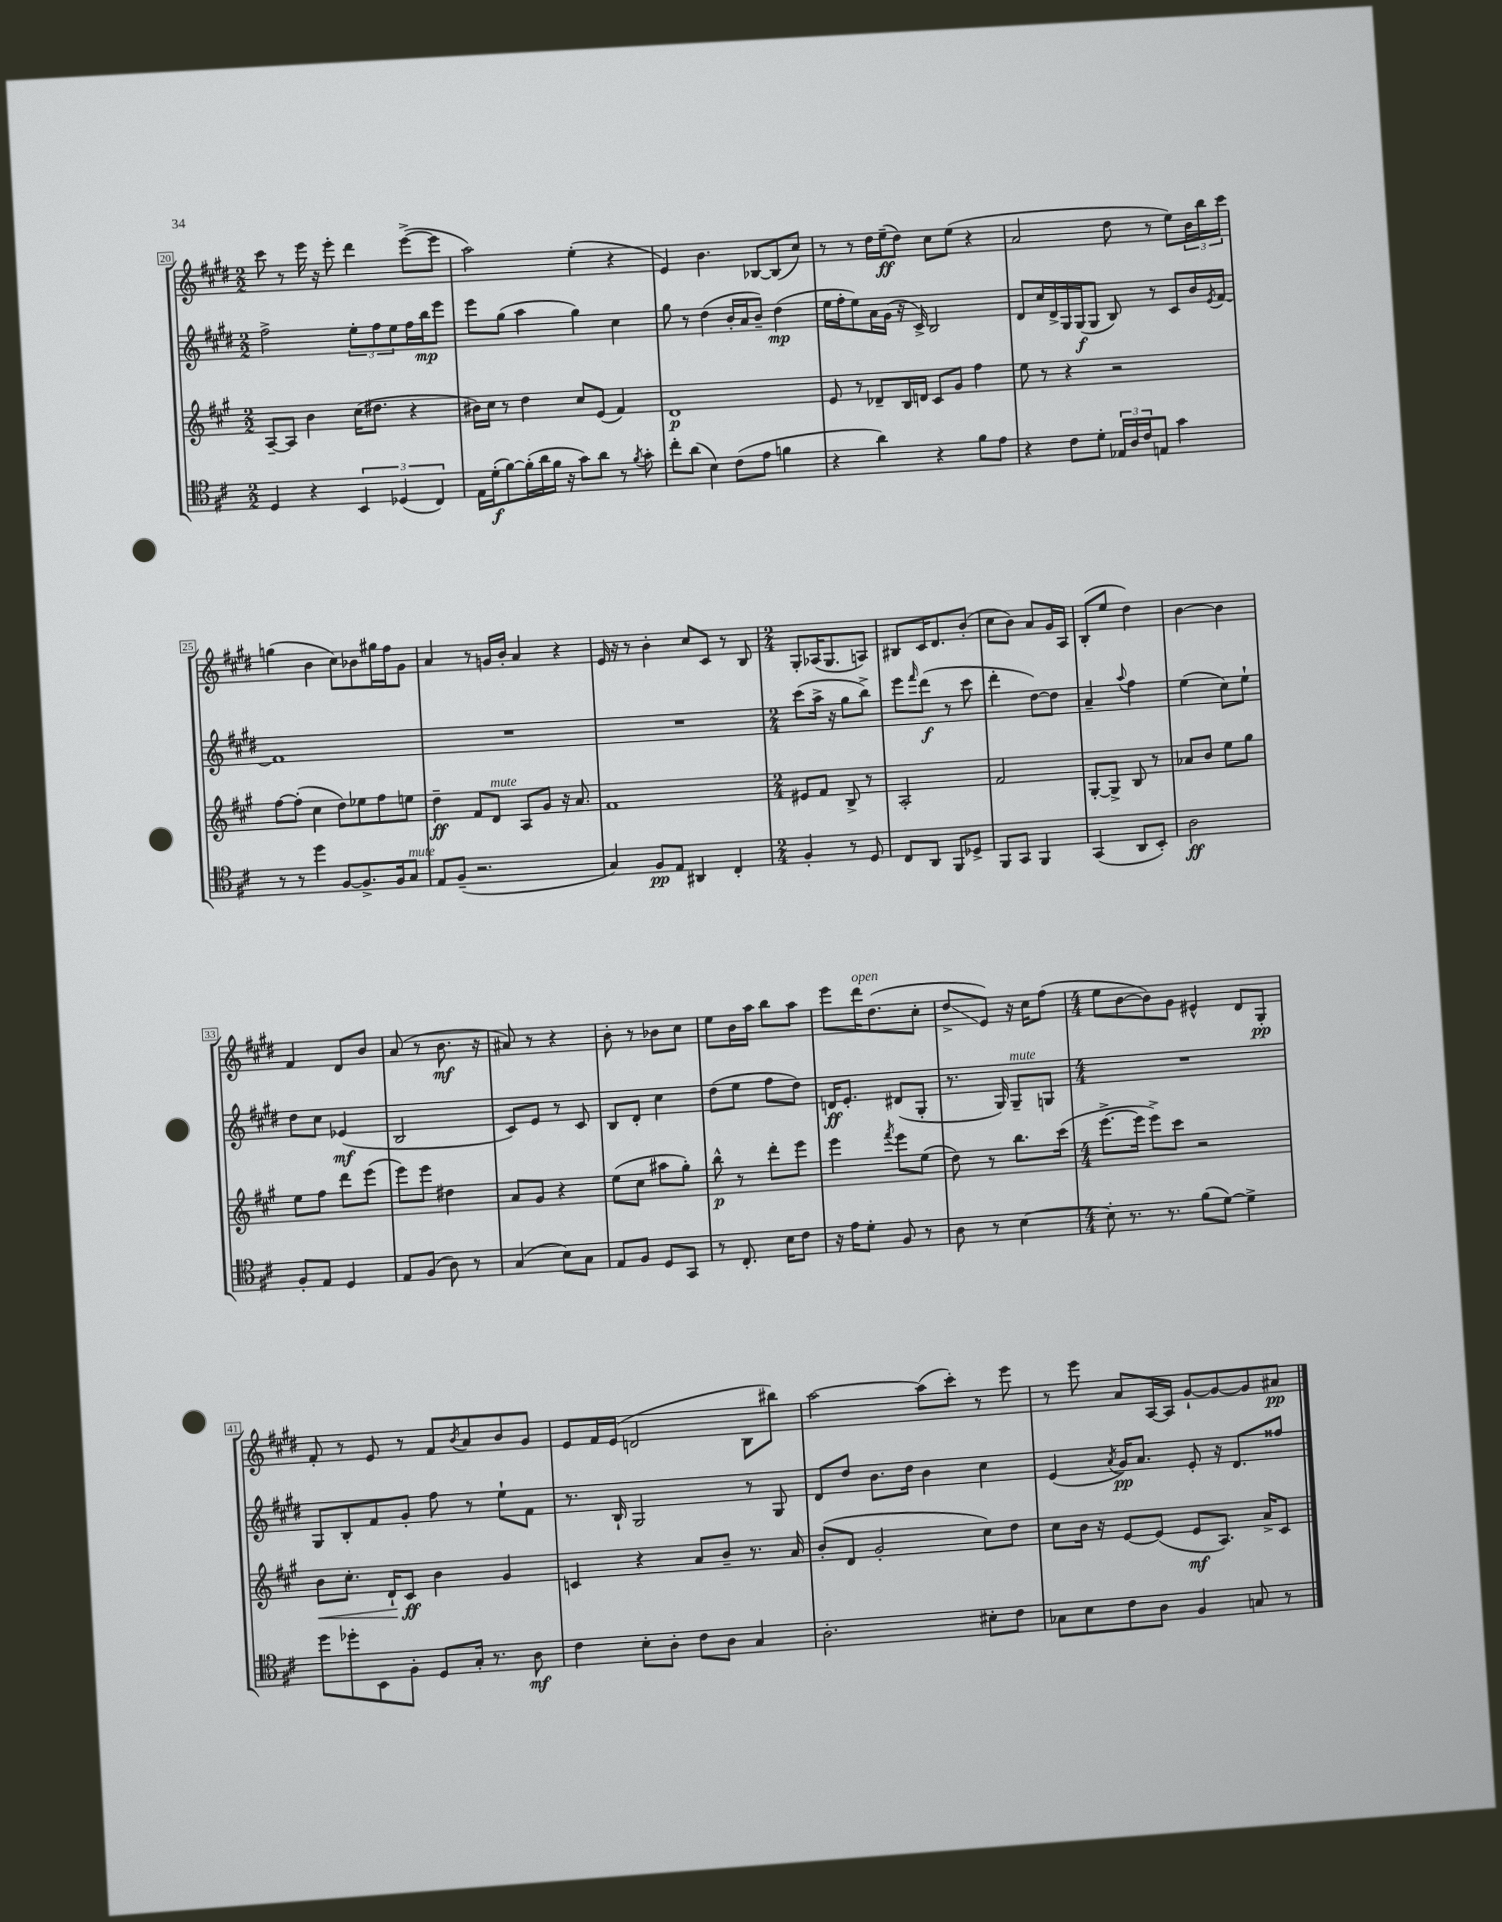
<<
\new StaffGroup <<
\new Staff = "s0" {
    \clef treble \key e \major \numericTimeSignature \time 2/2
    cis'''8 r8 e'''16 r16 e'''8-. dis'''4 e'''8~->( e'''8 |
    a''2) e''4-.( r4 |
    e'4) b'4. bes8~ bes8( cis''8) |
    r8 r8 dis''16 e''16--\ff( dis''8) cis''8 e''8( r4 |
    a'2 dis''8 r8 e''8) \tuplet 3/2 { b'16 b''16 cis'''16 } |
    g''4( b'4 cis''8) bes'8 gis''16 fis''16 gis'8 |
    a'4 r8 g'16 b'16-. a'4 r4 |
    e'16 r16 r8 b'4-. cis''8 cis'8 r8 b8 |
    \numericTimeSignature \time 2/4 gis8-. aes16( gis8. a8) |
    bis8 cis'16 dis'8. b'8-.( |
    cis''8 b'8) a'8 gis'16 a16 |
    b8-.( e''8 dis''4) |
    b'4~ b'4 |
    fis'4 dis'8 b'8 |
    a'8( r8 b'8.\mf r16 |
    ais'8) r8 r4 |
    b'8-. r8 bes'8 cis''8 |
    e''8 b'16 a''16 b''8 a''8 |
    e'''8 dis'''16^\markup { \italic "open" } dis''8.( cis''8-. |
    dis''8->\glissando e'8) r16 cis''16 fis''8( |
    \numericTimeSignature \time 4/4 e''8 b'8~ b'8) gis'8 eis'4-^ dis'8 gis8-.\pp |
    fis'8-. r8 e'8 r8 fis'8 \acciaccatura { b'8 } a'8 b'8 gis'8 |
    e'8 fis'16 e'16( d'2 b8 bis''8) |
    a''2~ a''8( cis'''8-.) r8 e'''8 |
    r8 e'''8 a'8 a16~ a16 gis'8~-! gis'8~ gis'8 ais'8\pp \bar "|." |
}
\new Staff = "s1" {
    \clef treble \key e \major \numericTimeSignature \time 2/2
    fis''2-> \tuplet 3/2 { e''8-. fis''8 e''8 } fis''16 b''16\mp e'''8 |
    e'''8 gis''8( a''4 gis''4) cis''4 |
    gis''8 r8 dis''4( b'16-. a'16 b'8--) dis''4\mp( |
    e''16 fis''16-. e''8) a'16 gis'16( r16 cis'16->) b2 |
    dis'8 cis''16 dis'16-> gis16 gis16\f( gis8 b8) r8 cis'8 b'16 \acciaccatura { e'8 } fis'16~ |
    fis'1 |
    R1 |
    R1 |
    \numericTimeSignature \time 2/4 cis'''8( a''16-> r16 gis''8 b''8->) |
    e'''8 \grace { fis'''16 } dis'''8\f( r8 cis'''8 |
    dis'''4-. dis''8~) dis''8 |
    a'4-- \appoggiatura { a''8 } fis''4 |
    e''4( cis''8) e''8-! |
    dis''8 cis''8 ees'4\mf( |
    b2 |
    cis'8) e'8 r8 cis'8 |
    b8 dis'8-. cis''4 |
    dis''8( e''8 fis''8 dis''8) |
    d'16\ff e'8.-. dis'8( gis8-. |
    r8. gis16) gis8--^\markup { \italic "mute" } g8 |
    \numericTimeSignature \time 4/4 R1 |
    gis8 b8-. fis'8 gis'8-. fis''8 r8 e''8-! fis'8 |
    r8. b16-! gis2 r8 gis8 |
    dis'8 dis''8 b'8. dis''16 b'4 cis''4 |
    e'4( \acciaccatura { a'8 } gis'16\pp) a'8. e'8-. r16 dis'8. fisis''8 \bar "|." |
}
\new Staff = "s2" {
    \clef treble \key a \major \numericTimeSignature \time 2/2
    a8~-- a8 b'4 cis''16( dis''8. r4 |
    bis'16) cis''16 r8 d''4 cis''8 e'8( fis'4) |
    d'1\p |
    e'8 r8 des'8-- b16 d'16 cis'8 gis'8 fis''4 |
    e''8 r8 r4 r2 |
    fis''8~ fis''8-.( cis''4 d''8) ees''8 fis''8 e''8 |
    d''4--\ff fis'8 d'8^\markup { \italic "mute" } a8 gis'8 r16 a'8. |
    fis'1 |
    \numericTimeSignature \time 2/4 eis'8 fis'8 b8-> r8 |
    a2-. |
    fis'2 |
    gis8~-. gis8-> b8 r8 |
    aes'8 b'8 e''8 gis''8 |
    e''8 fis''8 d'''8 e'''8( |
    e'''8) e'''8 dis''4 |
    a'8 gis'8 r4 |
    e''8( cis''8 ais''8 gis''8-.) |
    b''8-^\p r8 d'''8-. e'''8 |
    e'''4 \acciaccatura { fis'''8 } e'''8 e''8( |
    d''8) r8 b''8. cis'''16( |
    \numericTimeSignature \time 4/4 e'''8.~-> e'''16 e'''8->) cis'''8 r2 |
    b'8\< cis''8.-. d'16-!\! cis'8\ff b'4 gis'4 |
    c'4 r4 a'8 b'8-- r8. a'16 |
    b'8-.( d'8 gis'2-. cis''8) d''8 |
    cis''8 b'16 r16 e'8~ e'8( e'8\mf a8.) a'16-> cis'8 \bar "|." |
}
\new Staff = "s3" {
    \clef tenor \key d \major \numericTimeSignature \time 2/2
    d4 r4 \tuplet 3/2 { b,4 des4( cis4) } |
    e16 d'16-.\f( fis'8~) fis'16-.( a'16 fis'16 r16 g'8) a'8 r8 \acciaccatura { fis'8 } g'8-. |
    cis''8-. a'8( b4) cis'8( e'8 f'4 |
    r4 a'4) r4 fis'8 e'8 |
    r4 cis'8 d'8-. \tuplet 3/2 { ees16 a16 cis'16 } e8 g'4 |
    r8 r8 d''4 fis8~ fis8.-> fis16 g8^\markup { \italic "mute" } |
    e8 fis8--( r2. |
    g4) fis8\pp e8 ais,4 cis4-. |
    \numericTimeSignature \time 2/4 fis4-. r8 d8 |
    cis8 a,8 fis,8 des8-> |
    fis,8 g,8 fis,4 |
    g,4( a,8 b,8-.) |
    a2\ff |
    fis8-. e8 d4 |
    e8 fis8( a8) r8 |
    g4( b8) g8 |
    e8 fis8 d8 g,8 |
    r8 cis8.-. b16 cis'8 |
    r16 e'16 d'8-. fis8 r8 |
    a8 r8 b4~ |
    \numericTimeSignature \time 4/4 b8-. r8. r8. fis'8( d'8~) d'4-> |
    d''8 des''8-. b,8 fis8-. d8 g16-. r8. a8\mf |
    cis'4 b8-. a8-. cis'8 a8 g4 |
    a2.-. bis8-. cis'8 |
    ges8 b8 cis'8 a8 fis4 g8 r8 \bar "|." |
}
>>
>>
\layout { \context { \Score currentBarNumber = #20 \override BarNumber.stencil = #(make-stencil-boxer 0.1 0.3 ly:text-interface::print) } }
